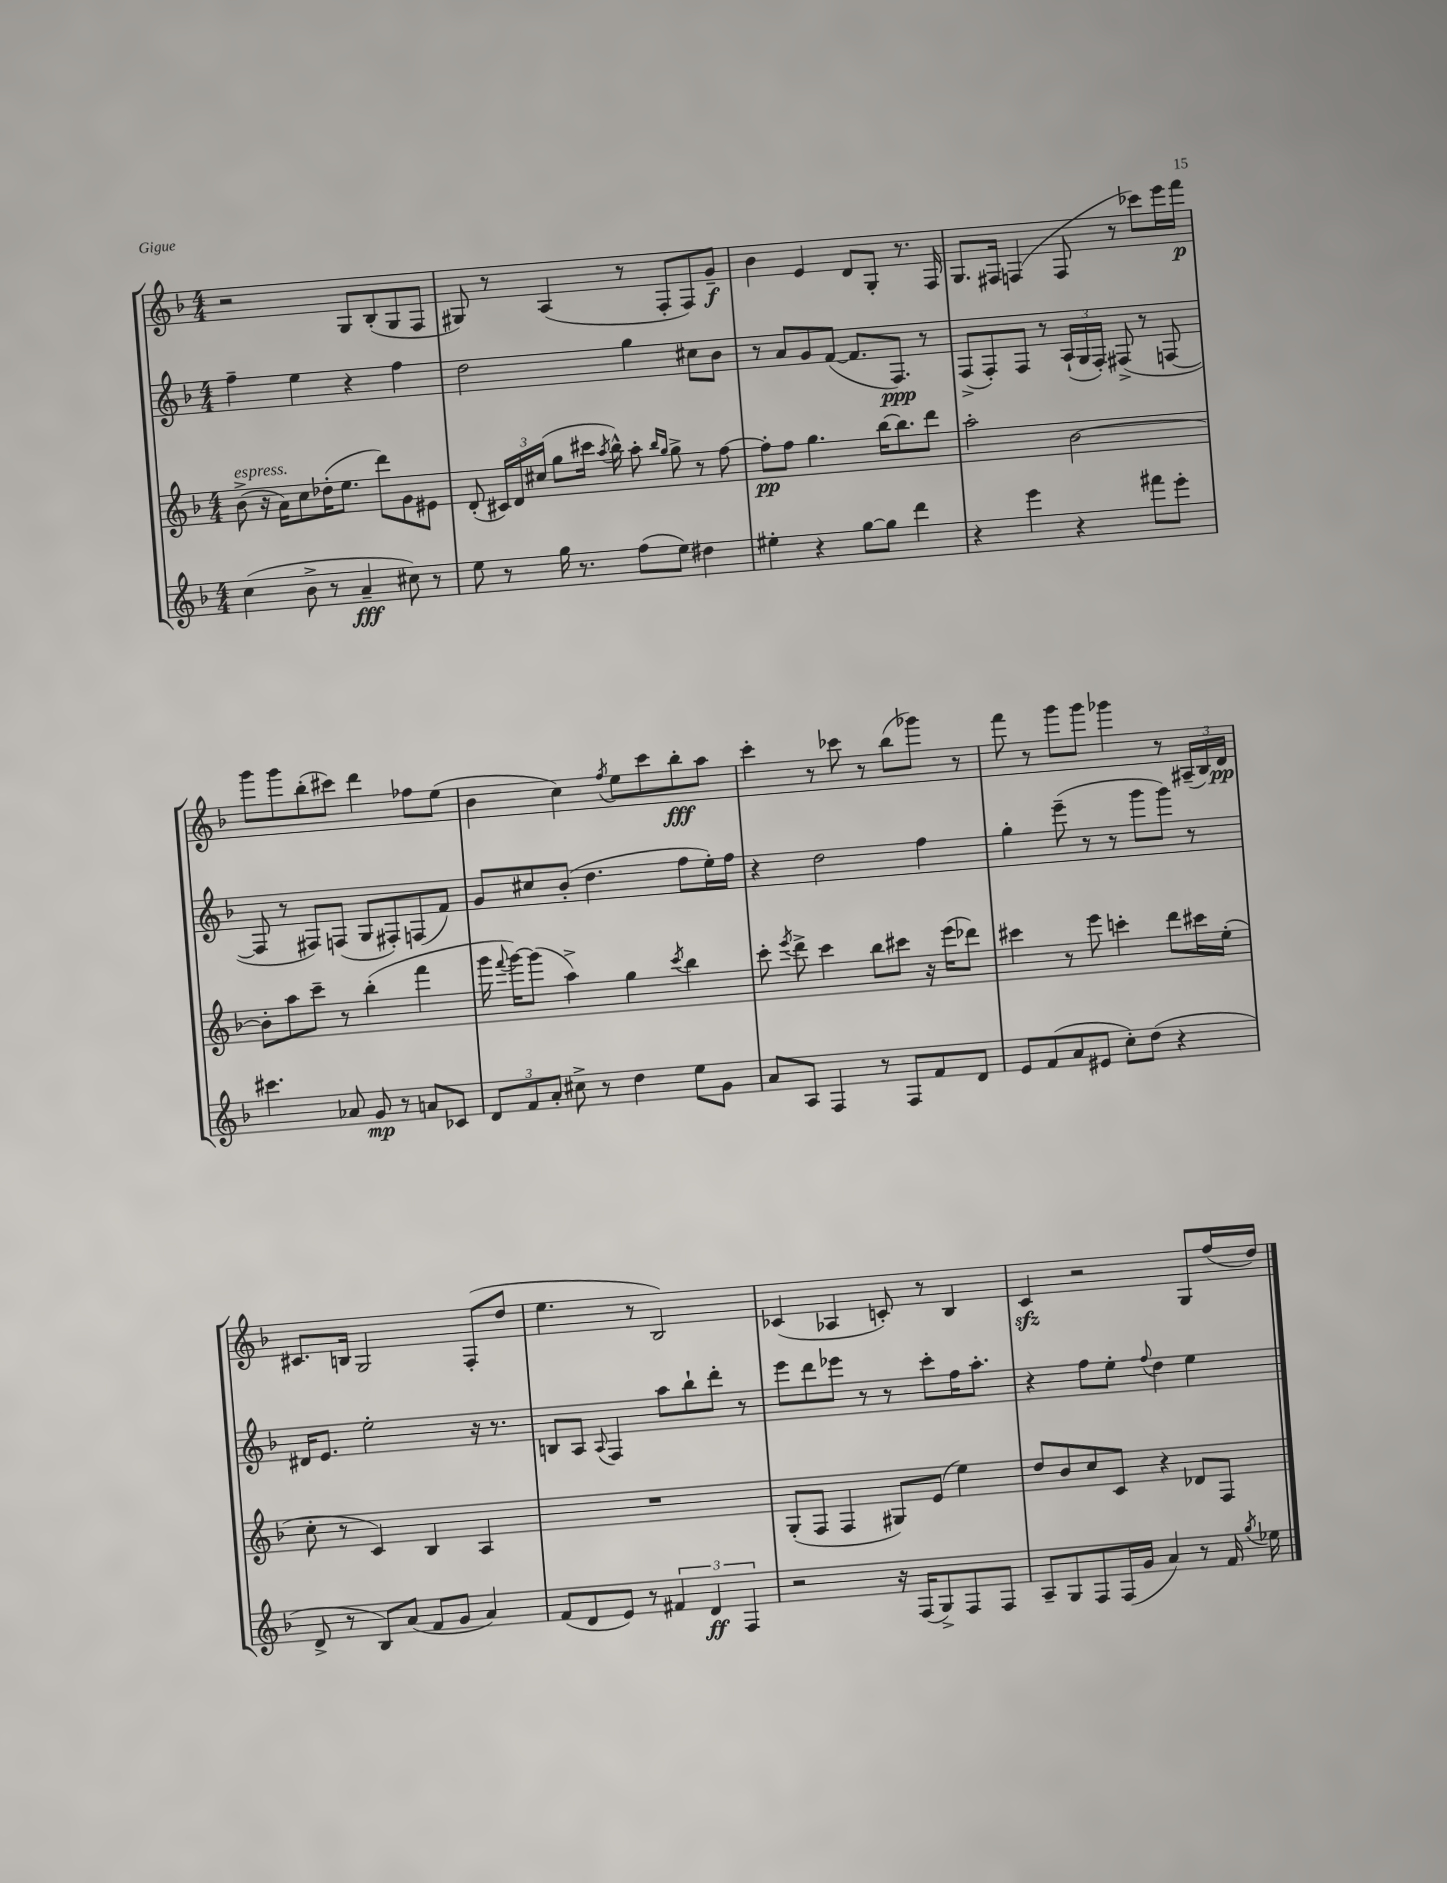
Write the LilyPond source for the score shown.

<<
\new StaffGroup <<
\new Staff = "s0" {
    \clef treble \key f \major \numericTimeSignature \time 4/4
    \autoBeamOff r2 g8[ bes8-.( g8 f8] |
    gis8) r8 a4( r8 f8[-. f8) g'8]--\f |
    bes'4 e'4 d'8[ g8]-. r8. f16 |
    g8.[ fis16] f4( f8 r8 ces'''8[) e'''16 f'''16]\p |
    g'''8[ g'''8 bes''8-.( cis'''8]) d'''4 fes''8[ e''8]( |
    bes'4 c''4) \acciaccatura { f''8 } e''8[ c'''8 bes''8-.\fff a''8] |
    c'''4-. r8 ces'''8 r8 bes''8[( ges'''8]) r8 |
    f'''8 r8 g'''8[ g'''8] ges'''4 r8 \tuplet 3/2 { ais16[--( bes16) d'16]\pp } |
    cis'8.[ b16] g2 f8[-.( d''8] |
    e''4. r8 bes2) |
    ces'4( aes4 c'8-.) r8 bes4 |
    c'4\sfz r2 g8[ f''16( d''16]) \bar "|." |
}
\new Staff = "s1" {
    \clef treble \key f \major \numericTimeSignature \time 4/4
    \autoBeamOff f''4-- e''4 r4 f''4 |
    d''2 g''4 cis''8[ bes'8] |
    r8 a'8[ g'8 f'8]~( f'8.[ f8.]\ppp) r8 |
    f8[->( f8-.) f8] r8 \tuplet 3/2 { a16[-!( g16 f16]-.) } fis8->( r8 f8~ |
    f8 r8 fis8[) f8]( g8[ fis8-.) f8( f'8]) |
    g'8[ cis''8 bes'8]-.( d''4. f''8[ e''16-.) f''16] |
    r4 d''2 f''4 |
    g''4-. e'''8--( r8 r8 g'''8[ g'''8]) r8 |
    dis'16[ e'8.] e''2-. r16 r8. |
    b8[ a8] \appoggiatura { a8 } f4 a''8[ bes''8-! d'''8]-. r8 |
    e'''8[ d'''8 ees'''8] r8 r8 c'''8[-. f''16 a''8.]-. |
    r4 f''8[ e''8]-. \appoggiatura { f''8 } d''4 e''4 \bar "|." |
}
\new Staff = "s2" {
    \clef treble \key f \major \numericTimeSignature \time 4/4
    \autoBeamOff bes'8->^\markup { \italic "espress." }( r16 a'16[) c''8 des''16-.( e''8.] d'''8[) g'8 eis'8] |
    d'8-.( \tuplet 3/2 { cis'16[) d'16 cis''16]( } g''8[ cis'''16] \acciaccatura { a''8 } bes''16-^) a''8-. \grace { bes''16[ g''16] } g''8-> r8 f''8~ |
    f''8[-.\pp f''8] g''4. bes''16[~ bes''8. d'''8] |
    a''2-. bes'2~ |
    bes'8[-. a''8 c'''8]-- r8 bes''4-.( f'''4 |
    g'''16 \appoggiatura { f'''8 } g'''16[~) g'''8]( a''4->) g''4 \acciaccatura { c'''8 } bes''4 |
    c'''8-. \acciaccatura { e'''8 } d'''8-> c'''4 bes''8[ cis'''8] r16 e'''16[( des'''8]) |
    cis'''4 r8 e'''8 c'''4-. d'''8[ cis'''16 e''16]-.( |
    c''8-. r8 c'4) bes4 a4 |
    R1 |
    g8[-.( f8] f4 gis8[) e'8]( e''4) |
    d''8[ bes'8 c''8 c'8] r4 des'8[ f8] \bar "|." |
}
\new Staff = "s3" {
    \clef treble \key f \major \numericTimeSignature \time 4/4
    \autoBeamOff c''4( bes'8-> r8 a'4--\fff cis''8) r8 |
    e''8 r8 g''16 r8. f''8[( e''8]) dis''4 |
    eis''4-. r4 g''8[~ g''8] d'''4 |
    r4 e'''4 r4 fis'''8[ e'''8]-. |
    cis'''4. aes'8 g'8\mp r8 a'8[ ces'8] |
    \tuplet 3/2 { d'8[ f'8 a'8]-. } cis''8-> r8 d''4 e''8[ g'8] |
    a'8[ a8] f4 r8 f8[ f'8 d'8] |
    e'8[ f'8( a'8 eis'8] c''8[-.) d''8]( r4 |
    d'8-> r8 bes8[) a'8]( f'8[ g'8] a'4) |
    f'8[( d'8 e'8]) r8 \tuplet 3/2 { fis'4 d'4\ff f4 } |
    r2 r16 f16[( g8->) f8 f8] |
    a8[-- g8 f8 f16( g'16] a'4) r8 f'16 \acciaccatura { g''8 } ees''16 \bar "|." |
}
>>
>>
\layout { \context { \Score \remove "Bar_number_engraver" } }
